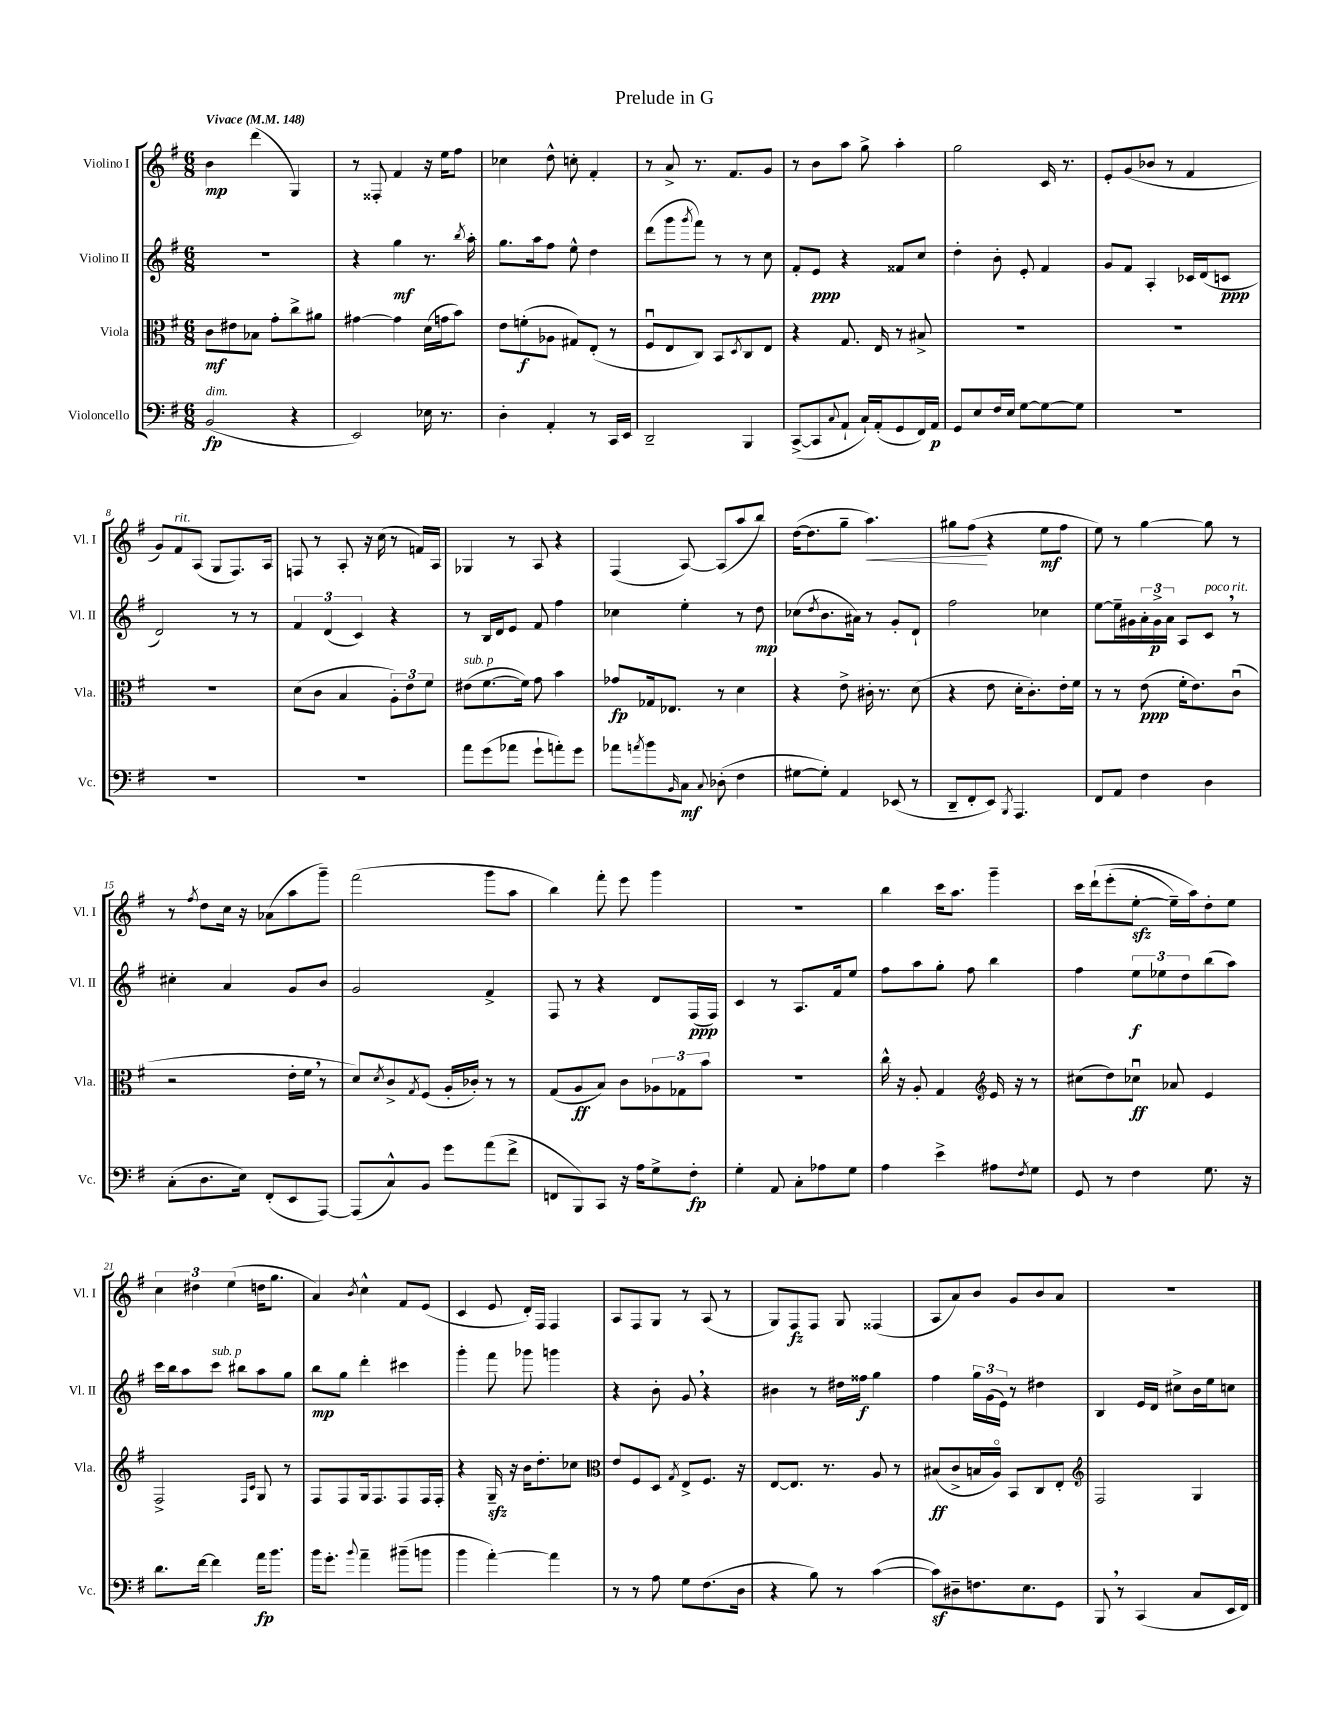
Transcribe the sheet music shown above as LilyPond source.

\header { title = "Prelude in G" }
<<
\new StaffGroup <<
\new Staff = "s0" \with { instrumentName = "Violino I" shortInstrumentName = "Vl. I" } {
    \clef treble \key g \major \numericTimeSignature \time 6/8 \tempo "Vivace" 4 = 148
    b'4\mp d'''4( g4) |
    r8 fisis8-. fis'4 r16 e''16 fis''8 |
    ces''4 d''8-^ c''8-. fis'4-. |
    r8 a'8-> r8. fis'8. g'8 |
    r8 b'8 a''8 g''8-> a''4-. |
    g''2 c'16 r8. |
    e'8-. g'8( bes'8 r8 fis'4 |
    g'8) fis'8^\markup { \italic "rit." } a8( g8 fis8.) a16 |
    f8 r8 a8-. r16 c''16( r8 f'16) a16 |
    ges4 r8 a8 r4 |
    fis4( a8~) a8( a''8 b''8) |
    d''16~( d''8. g''8-- a''4.\<) |
    gis''8 fis''8\!( r4 e''8\mf fis''8 |
    e''8) r8 g''4~ g''8 r8 |
    r8 \acciaccatura { fis''8 } d''8 c''16 r16 aes'8( a''8 g'''8--) |
    fis'''2( g'''8 a''8 |
    b''4) fis'''8-. e'''8 g'''4 |
    R2. |
    b''4 c'''16 a''8. g'''4-- |
    c'''16 d'''16-!\( e'''8-.( e''8~-.\sfz e''16--) a''16\) d''8-. e''8 |
    \tuplet 3/2 { c''4 dis''4 e''4( } d''16 g''8. |
    a'4) \acciaccatura { b'8 } c''4-^ fis'8 e'8( |
    c'4 e'8 d'16-.) fis16 fis4 |
    a8 fis8 g8 r8 a8( r8 |
    g8) fis8\fz fis8 g8 fisis4( |
    a8 a'8) b'8 g'8 b'8 a'8 |
    R2. \bar "|." |
}
\new Staff = "s1" \with { instrumentName = "Violino II" shortInstrumentName = "Vl. II" } {
    \clef treble \key g \major \numericTimeSignature \time 6/8
    R2. |
    r4 g''4\mf r8. \acciaccatura { b''8 } a''16-. |
    g''8. a''16 fis''8 e''8-^ d''4 |
    d'''8( g'''8 \acciaccatura { g'''8 } fis'''8) r8 r8 c''8 |
    fis'8-. e'8\ppp r4 fisis'8 c''8 |
    d''4-. b'8-. e'8-. fis'4 |
    g'8 fis'8 a4-. ces'16 d'16( c'8\ppp |
    d'2) r8 r8 |
    \tuplet 3/2 { fis'4 d'4( c'4) } r4 |
    r8 b16 d'16 e'8 fis'8 fis''4 |
    ces''4 e''4-. r8 d''8\mp |
    ces''8( \acciaccatura { d''8 } b'8. ais'16) r8 g'8-. d'8-! |
    fis''2 ces''4 |
    e''8~ e''16-- gis'16 \tuplet 3/2 { a'16-. gis'16->\p a'16 } a8 c'8^\markup { \italic "poco rit." } \breathe r8 |
    cis''4-. a'4 g'8 b'8 |
    g'2 fis'4-> |
    fis8 r8 r4 d'8 fis16\ppp( fis16) |
    c'4 r8 a8. fis'16 e''8 |
    fis''8 a''8 g''8-. fis''8 b''4 |
    fis''4 \tuplet 3/2 { e''8\f ees''8 d''8 } b''8( a''8) |
    c'''16 b''16 a''8 c'''8^\markup { \italic "sub. p" } bis''8 a''8 g''8 |
    b''8\mp g''8 d'''4-. cis'''4 |
    g'''4-. fis'''8 ges'''8 g'''4 |
    r4 b'8-. g'8 \breathe r4 |
    bis'4 r8 dis''16 fisis''16\f g''4 |
    fis''4 \tuplet 3/2 { g''16 g'16( e'16) } r8 dis''4 |
    b4 e'16 d'16 cis''8-> b'16 e''16 c''8 \bar "|." |
}
\new Staff = "s2" \with { instrumentName = "Viola" shortInstrumentName = "Vla." } {
    \clef alto \key g \major \numericTimeSignature \time 6/8
    c'8\mf eis'8 bes8 g'8-. c''8-> ais'8 |
    gis'4~ gis'4 d'16( g'16 b'8) |
    e'8 f'8-.\f( aes8 gis8) e8-.( r8 |
    fis8\downbow e8 c8) b,8 \acciaccatura { d8 } c8 e8 |
    r4 g8. e16 r8 bis8-> |
    R2. |
    R2. |
    R2. |
    d'8( c'8 b4 \tuplet 3/2 { a8-.) e'8 fis'8 } |
    eis'8^\markup { \italic "sub. p" }( fis'8.~ fis'16) g'8 b'4 |
    ges'8\fp ges16 ees8. r8 d'4 |
    r4 e'8-> cis'16-. r8. d'8( |
    r4 e'8 d'16-. c'8.-.) e'16-. fis'16 |
    r8 r8 e'8\ppp( fis'16-. e'8.) c'8\downbow( |
    r2 e'16-. fis'16 \breathe r8 |
    d'8) \acciaccatura { d'8 } c'8-> \acciaccatura { g8 } fis8( a16-. ces'16-.) r8 r8 |
    g8( a8\ff b8) c'8 \tuplet 3/2 { aes8 ges8 b'8 } |
    R2. |
    c''16-^ r16 a8-. g4 \clef treble e'16 r16 r8 |
    cis''8( d''8) ces''8\downbow\ff aes'8 e'4 |
    fis2-> \grace { fis16 c'16 } g8 r8 |
    fis8 fis8 g16 fis8. fis8 fis16 fis16-. |
    r4 g16--\sfz r16 b'16 d''8.-. ces''8 |
    \clef alto e'8 fis8 d8 \acciaccatura { g8 } e8-> fis8. r16 |
    e8~ e8. r8. a8 r8 |
    bis8\ff( c'8-> b16 a16\flageolet) b,8 c8 e8-. |
    \clef treble fis2 g4 \bar "|." |
}
\new Staff = "s3" \with { instrumentName = "Violoncello" shortInstrumentName = "Vc." } {
    \clef bass \key g \major \numericTimeSignature \time 6/8
    b,2\fp^\markup { \italic "dim." }( r4 |
    e,2) ees16 r8. |
    d4-. a,4-. r8 c,16 e,16 |
    d,2-- b,,4 |
    c,8~->( c,8 \appoggiatura { c8 } a,8-! c16-!) a,16-.( g,8 fis,16) a,16\p |
    g,8 e8 fis16 e16 g8~ g8~ g8 |
    R2. |
    R2. |
    R2. |
    a'8 g'8( aes'8 g'8-! a'8-.) g'8 |
    aes'8 \acciaccatura { a'8 } b'8 \grace { b,16 } c8\mf \appoggiatura { c8 } des8-.( fis4 |
    gis8~ gis8-.) a,4 ees,8( r8 |
    d,8-- fis,8-. e,8) \acciaccatura { b,,8 } a,,4. |
    fis,8 a,8 fis4 d4 |
    c8-.( d8. e16) fis,8-.( e,8 a,,8~) |
    a,,8( c8-^) b,8 g'8 a'8( fis'8-> |
    f,8 b,,8) c,8 r16 a16 g8-> fis8-.\fp |
    g4-. a,8 c8-. aes8 g8 |
    a4 e'4-> ais8 \acciaccatura { fis8 } g8 |
    g,8 r8 fis4 g8. r16 |
    d'8. fis'16~ fis'4 a'16\fp b'8. |
    b'16 g'8.-. \appoggiatura { b'8 } a'4-- bis'8--( b'8 |
    b'4 a'4~-.) a'4 |
    r8 r8 a8 g8 fis8.( d16 |
    r4 b8) r8 c'4~( |
    c'8\sf) dis8-- f8. e8. g,8 |
    b,,8 \breathe r8 c,4( c8 e,16 fis,16) \bar "|." |
}
>>
>>
